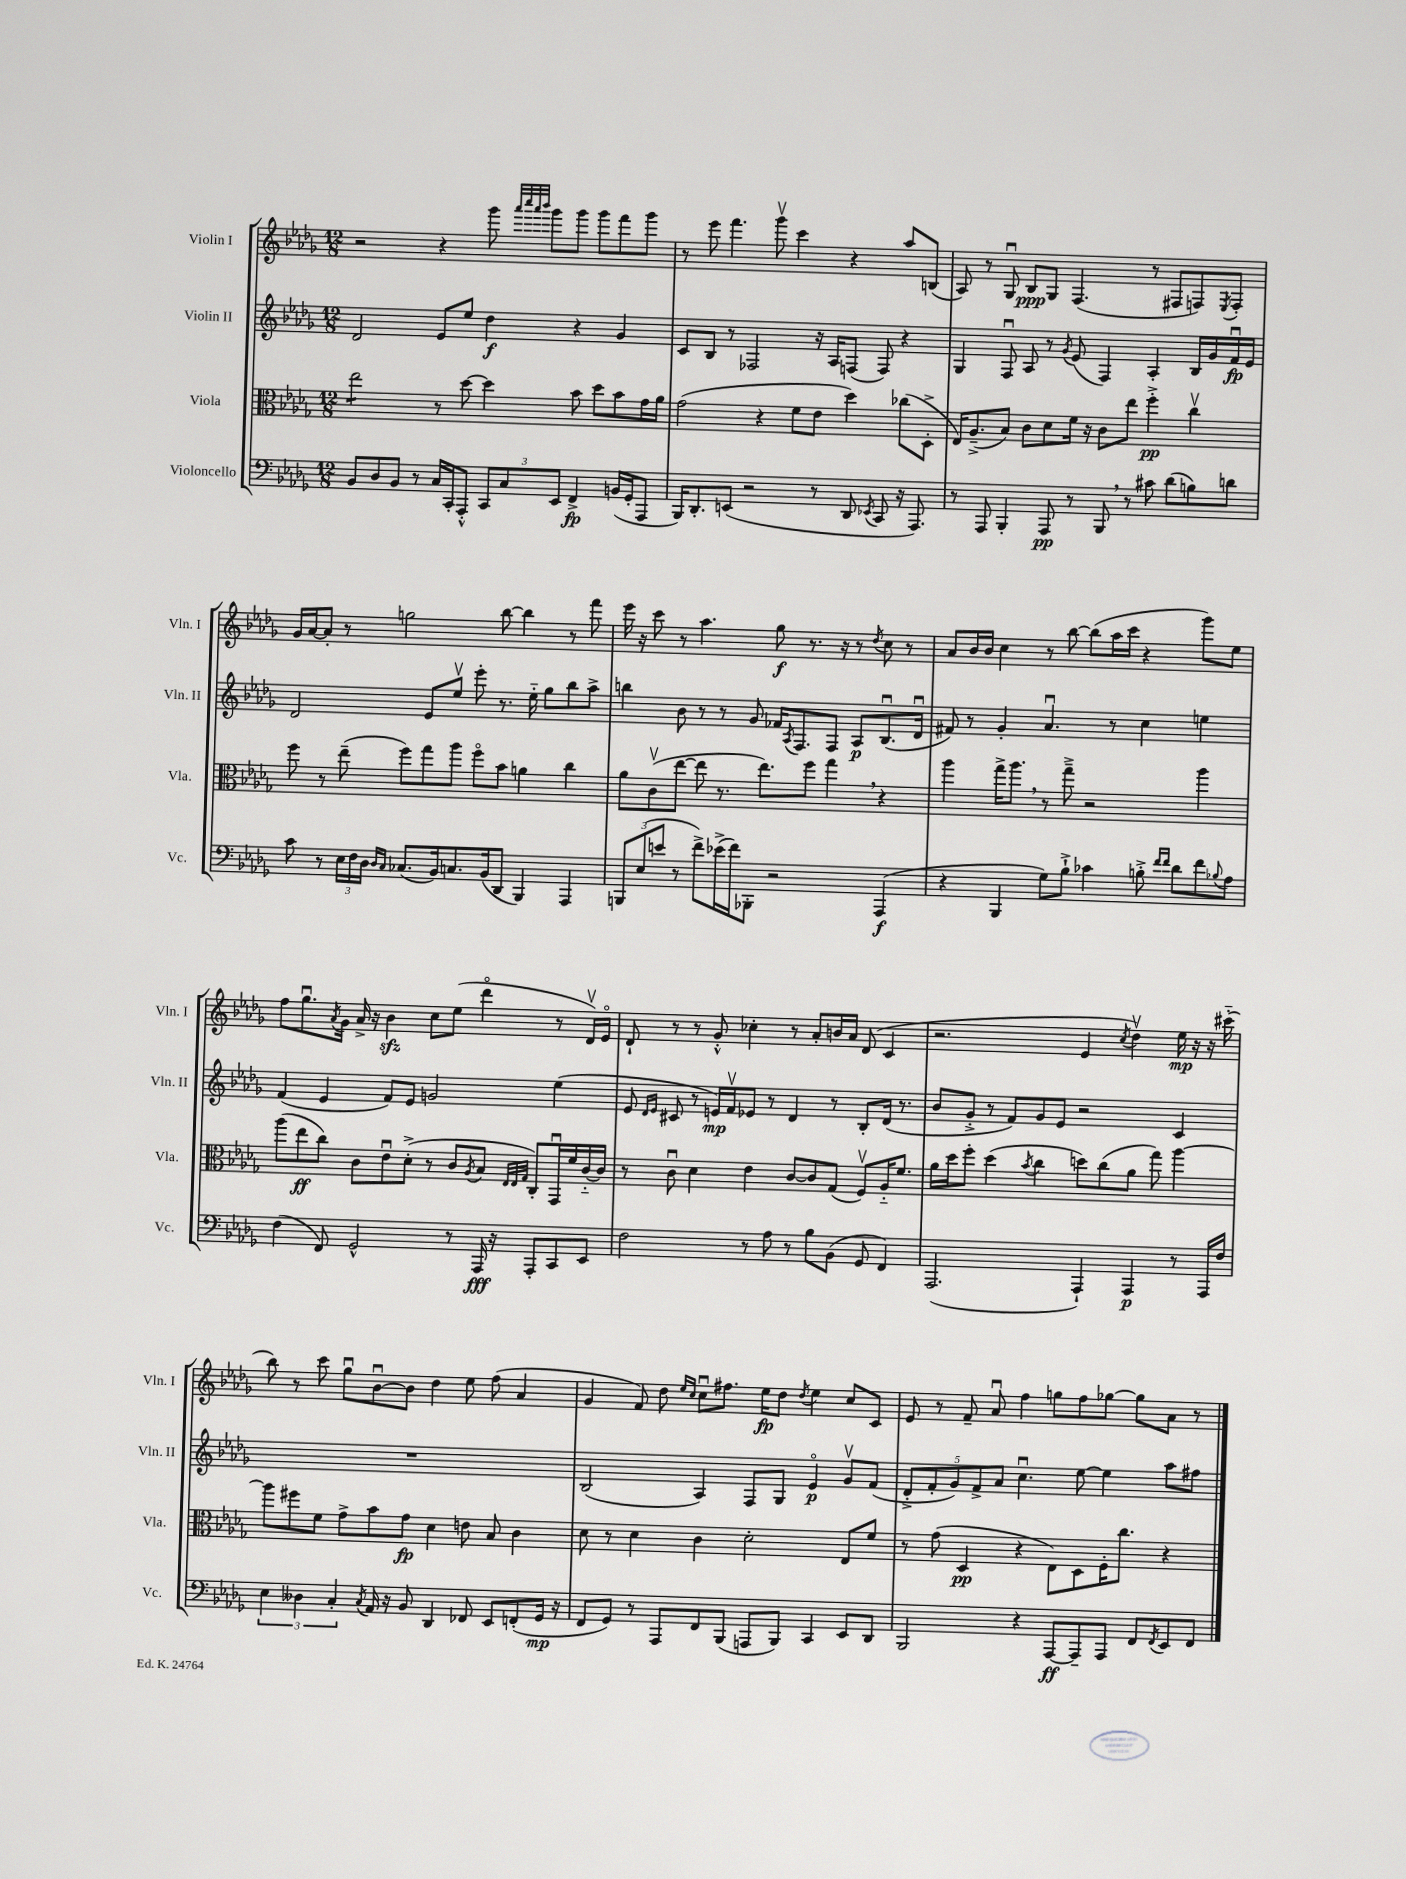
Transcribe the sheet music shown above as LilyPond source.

<<
\new StaffGroup <<
\new Staff = "s0" \with { instrumentName = "Violin I" shortInstrumentName = "Vln. I" } {
    \clef treble \key des \major \numericTimeSignature \time 12/8
    r2 r4 ges'''8 \grace { aes'''32 c''''32 aes'''32 bes'''32 } ges'''8 ges'''8 ges'''8 f'''8 ges'''8 |
    r8 ees'''8 f'''4. ges'''8\upbow c'''4 r4 aes''8 b8( |
    aes8) r8 ges8\downbow bes8\ppp ges8 f4.( r8 fis8 f8) \acciaccatura { ees8 } f8-. |
    ges'16 aes'16~ aes'8-. r8 g''2 bes''8~ bes''4 r8 f'''8 |
    ees'''16 r16 c'''8 r8 aes''4. ges''8\f r8. r16 r8 \acciaccatura { des''8 } c''8 r8 |
    aes'8 bes'16 bes'16 c''4 r8 bes''8~ bes''8( aes''16 c'''16 r4 ges'''8) ees''8 |
    f''8 ges''8.\downbow \acciaccatura { aes'8 } ges'16 aes'16-> r16 bes'4\sfz c''8 ees''8( des'''4\flageolet r8 des'16\upbow) ees'16\flageolet |
    des'8-! r8 r8 ges'8-.-^ ces''4-. r8 aes'8-. b'16 aes'16 des'8( c'4 |
    r2. ees'4 \acciaccatura { c''8 } des''4\upbow) ees''16\mp r16 r16 cis'''16-_( |
    bes''8) r8 c'''8 ges''8\downbow bes'8~\downbow bes'8 des''4 ees''8 f''8( aes'4 |
    ges'4 f'8) des''8 \grace { ees''16 c''16 } c''8\downbow fis''8. ees''16\fp des''8 \acciaccatura { des''8 } ees''4 c''8 c'8 |
    ees'8 r8 f'8-- aes'8\downbow f''4 g''8 f''8 ges''8~ ges''8 aes'8 r8 \bar "|." |
}
\new Staff = "s1" \with { instrumentName = "Violin II" shortInstrumentName = "Vln. II" } {
    \clef treble \key des \major \numericTimeSignature \time 12/8
    des'2 ees'8 ees''8 des''4\f r4 ges'4 |
    c'8 bes8 r8 fes2 r16 aes16 f8( f8) r4 |
    ges4 f8\downbow aes8 r8 \acciaccatura { ges'8 } ees'8( f4) aes4-. bes16 ges'16 f'16\downbow\fp ees'16 |
    des'2 ees'8 ees''8\upbow ees'''8-. r8. ees''16-_ ges''8 bes''8 aes''8-> |
    b''4 bes'8 r8 r8 ges'8 fes'16 \acciaccatura { aes8 } f8. f8 aes8\p bes8.\downbow( des'16\downbow |
    fis'8) r8 ges'4-. aes'4.\downbow r8 c''4 e''4 |
    f'4( ees'4 f'8) ees'8 g'2 ees''4( |
    ees'8 \grace { des'16 ees'16 } cis'8 r8 e'16\mp) f'16\upbow ees'8 r8 des'4 r8 bes8-. des'16( r8. |
    bes'8 ges'8-.-> r8 f'8) ges'8 ees'8 r2 c'4 |
    R1. |
    bes2( aes4) f8 ges8 ees'4\flageolet\p ges'8\upbow f'8( |
    \tuplet 5/4 { des'8-.-> f'8-. ges'8) f'8-> aes'8 } c''4.\downbow ees''8~ ees''4 aes''8 fis''8 \bar "|." |
}
\new Staff = "s2" \with { instrumentName = "Viola" shortInstrumentName = "Vla." } {
    \clef alto \key des \major \numericTimeSignature \time 12/8
    ees''2:8 r8 des''8~ des''4 bes'8 des''8 bes'8 ges'16 aes'16 |
    ges'2( r4 f'8 ees'8 des''4) ces''8( des8-.-> |
    ees16) aes8.--->( bes8) c'8 des'8 f'16 r16 c'8 ees''8 f''4-.->\pp c''4\upbow |
    f''8 r8 ees''8--( f''8) ges''8 aes''8 f''8\flageolet bes'8 a'4 c''4 |
    aes'8 c'8\upbow( ees''8~ ees''8 r8. ees''8.) f''8 ges''4 \breathe r4 |
    aes''4 ges''16-> aes''8. \breathe r8 ges''8---> r2 aes''4 |
    aes''8( ees''8\ff c''8) c'8 ees'8\downbow des'8-.->( r8 c'8 \acciaccatura { aes8 } bes8 \grace { ees32 ees32 ges32 } c8-.) ges,16\downbow f'16 c'16~-_ c'16 |
    r8 c'8\downbow des'4 ees'4 c'8~ c'8 ges8( f8\upbow) aes16-_ f'8. |
    aes'16 des''16 f''8-. des''4( \acciaccatura { bes'8 } c''4 d''8) c''8( aes'8 ges''8) aes''4~ |
    aes''8 fis''8 f'8 ges'8-> bes'8 ges'8\fp des'4 e'8 bes8 c'4 |
    des'8 r8 des'4 c'4 des'2-. ees8 f'8 |
    r8 ges'8( des4\pp r4 ees8) des8 f16-. c''8. r4 \bar "|." |
}
\new Staff = "s3" \with { instrumentName = "Violoncello" shortInstrumentName = "Vc." } {
    \clef bass \key des \major \numericTimeSignature \time 12/8
    bes,8 des8 bes,8 r8 c16 c,16-. aes,,8-.-^ \tuplet 3/2 { c,8 c8 ees,8 } f,4->\fp b,16( ges,16-. aes,,8 |
    bes,,16) des,8.-. e,8( r2 r8 des,8 \acciaccatura { ees,8 } c,8 r16 aes,,8.) |
    r8 aes,,8 bes,,4-. aes,,8\pp r8 bes,,8 \breathe r8 cis'8 des'8( b8) d'8 |
    c'8 r8 \tuplet 3/2 { ees16 f16 des16 } \grace { des16 c16 } ces8.( bes,16) c8. bes,16( des,8 bes,,4) aes,,4 |
    \tuplet 3/2 { b,,8 ees8( e'8 } r8 f'8->) ees'16->( f'16) bes,,8-. r2 aes,,4\f( |
    r4 bes,,4 ges8) bes8-!-> ces'4 b8-.-> \grace { f'16 f'16 } des'8 f'8 \appoggiatura { bes8 } aes8 |
    f4( f,8) ges,2-^ r8 aes,,16\fff r16 aes,,8-. c,8 ees,8 |
    f2 r8 aes8 r8 bes8 bes,8( ges,8 f,4) |
    aes,,2.( aes,,4-!) aes,,4\p r8 aes,,16 f16 |
    \tuplet 3/2 { ees4 deses4 c4-. } \acciaccatura { c8 } aes,16 r16 bes,8 des,4 fes,8 ees,8 f,8-.( ges,16\mp r16 |
    f,8 ges,8) r8 aes,,8 f,8 bes,,8( a,,8 bes,,8) c,4 ees,8 des,8 |
    bes,,2 r4 aes,,8~\ff aes,,8-- aes,,8 f,8 \acciaccatura { f,8 } ees,8 f,8 \bar "|." |
}
>>
>>
\layout { \context { \Score \remove "Bar_number_engraver" } }
